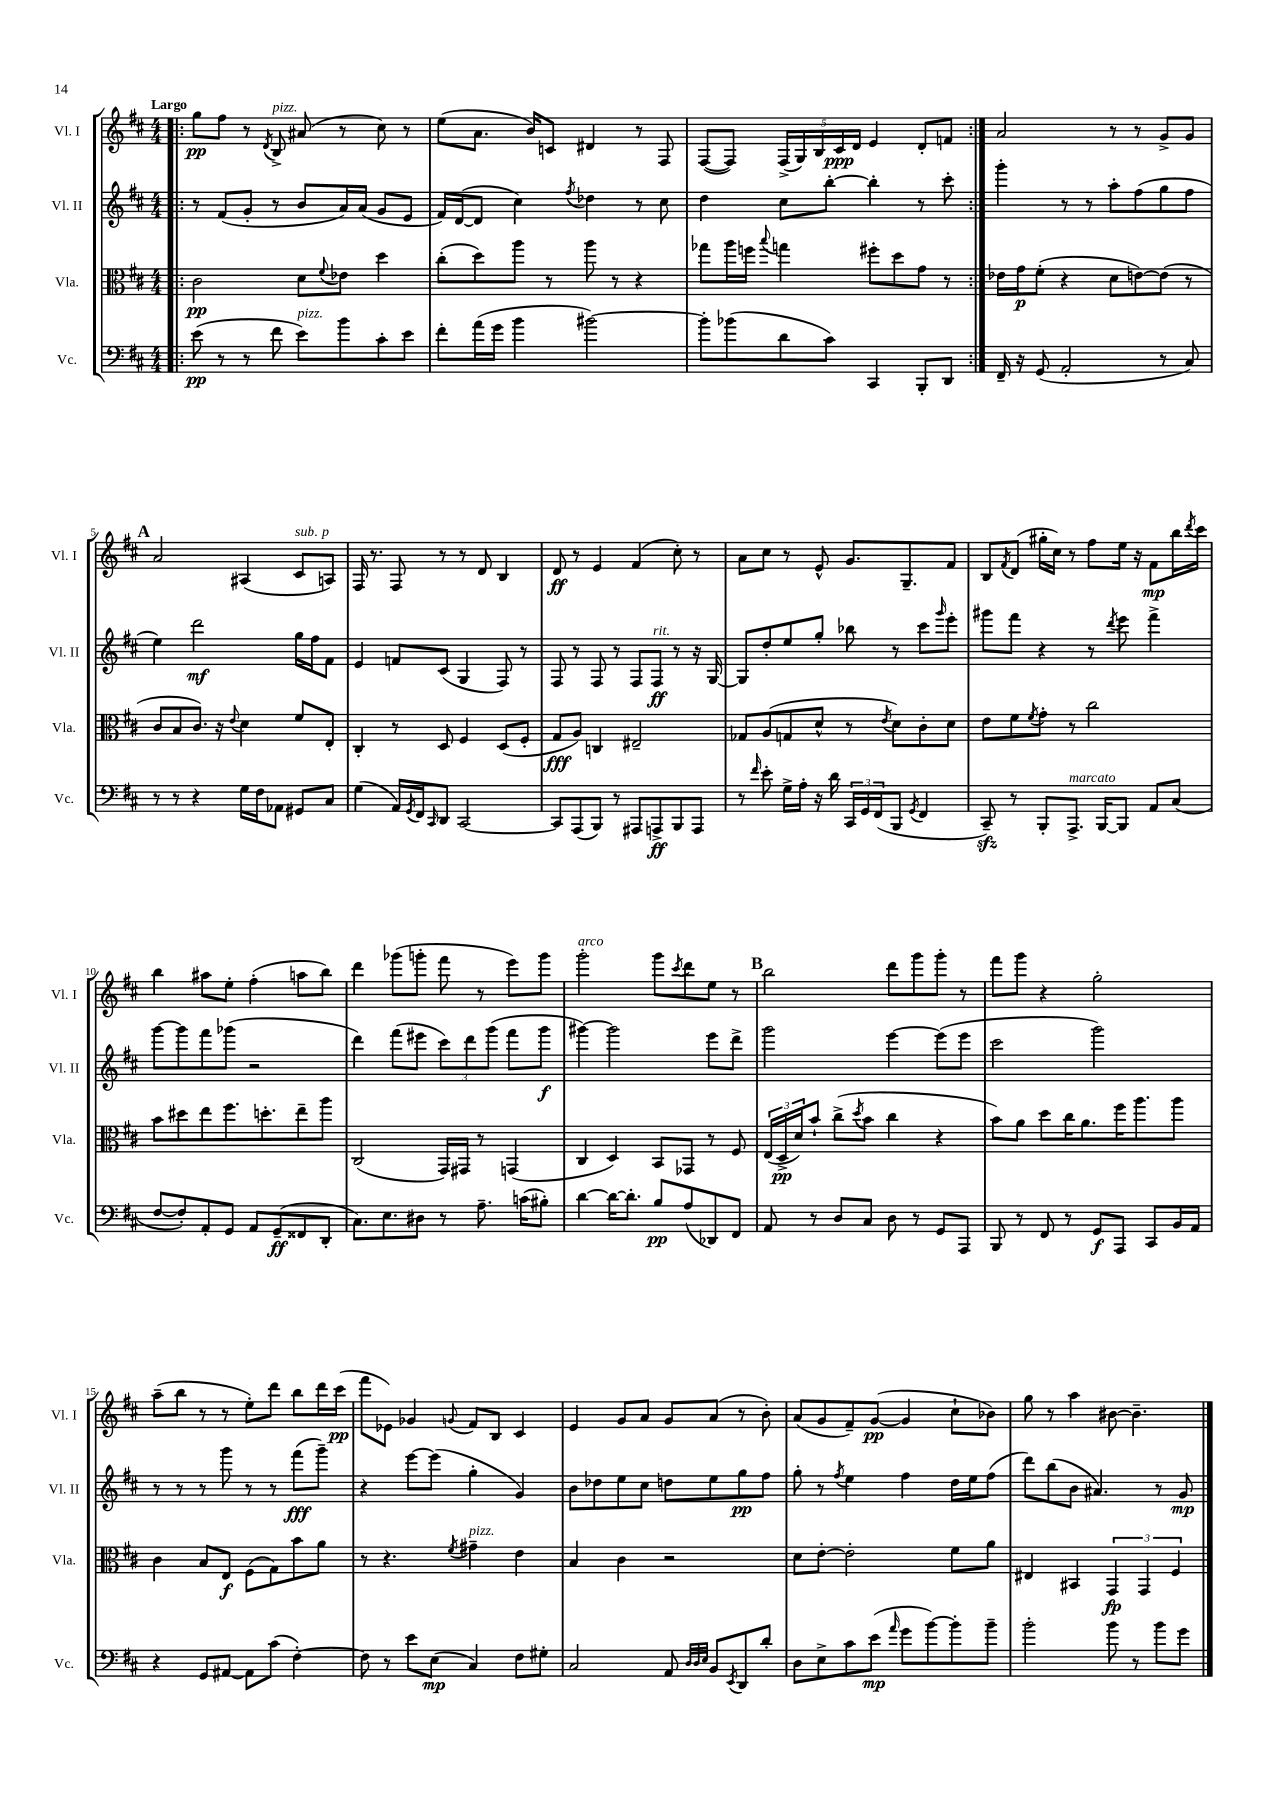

**kern	**dynam	**kern	**dynam	**kern	**dynam	**kern	**dynam
*part4	*part4	*part3	*part3	*part2	*part2	*part1	*part1
*staff4	*staff4	*staff3	*staff3	*staff2	*staff2	*staff1	*staff1
*I"Vc.	*	*I"Vla.	*	*I"Vl. II	*	*I"Vl. I	*
*I'Vc.	*	*I'Vla.	*	*I'Vl. II	*	*I'Vl. I	*
*clefF4	*	*clefC3	*	*clefG2	*	*clefG2	*
*k[f#c#]	*	*k[f#c#]	*	*k[f#c#]	*	*k[f#c#]	*
*M4/4	*	*M4/4	*	*M4/4	*	*M4/4	*
=1!|:	=1!|:	=1!|:	=1!|:	=1!|:	=1!|:	=1!|:	=1!|:
!	!	!	!	!	!	!LO:TX:a:B:t=Largo	!
(8e\	pp	2c#\	pp	8r	.	8gg\L	pp
8r	.	.	.	(8f#/L	.	8ff#\J	.
8r	.	.	.	8g'/J	.	8r	.
.	.	.	.	.	.	8qd/	.
!	!	!	!	!	!	!LO:TX:a:i:t=pizz.	!
8f#\	.	.	.	8r	.	8B^/	.
!LO:TX:a:i:t=pizz.	!	!	!	!	!	!	!
8e\L)	.	8d\L	.	8b/L	.	(8a#X/	.
.	.	8qqf#/	.	.	.	.	.
8b\	.	8e-X\J	.	16a/L)	.	8r	.
.	.	.	.	(16a/JJ	.	.	.
8c#'\	.	4dd\	.	8g/L	.	8cc#\)	.
8e\J	.	.	.	8e/J	.	8r	.
=2	=2	=2	=2	=2	=2	=2	=2
8f#'\L	.	(8cc#'\L	.	16f#/LL)	.	(8ee\L	.
.	.	.	.	([16d/J	.	.	.
(16a\L	.	8dd\)	.	8d/J]	.	8.a\J	.
16g\JJ	.	.	.	.	.	.	.
4b\	.	8aa\J	.	4cc#\)	.	.	.
.	.	.	.	.	.	16b/KL)	.
.	.	8r	.	.	.	8cn/J	.
.	.	.	.	8qff#/	.	.	.
[2b#X\)	.	8aa\	.	4dd-X\	.	4d#X/	.
.	.	8r	.	.	.	.	.
.	.	4r	.	8r	.	8r	.
.	.	.	.	8cc#\	.	8F#/	.
=3	=3	=3	=3	=3	=3	=3	=3
8b#'\L]	.	8gg-X\L	.	4dd\	.	([8F#/L	.
(8b-X\	.	16aa\L	.	.	.	8F#/J])	.
.	.	16ffn\JJ	.	.	.	.	.
.	.	8qqbb/	.	.	.	.	.
8d\	.	4ggn\	.	8cc#\L	.	(20F#^/LL	.
.	.	.	.	.	.	20G/)	.
.	.	.	.	.	.	20B/	.
8c#\J)	.	.	.	[8bb'\J	.	.	.
.	.	.	.	.	.	20c#/	ppp
.	.	.	.	.	.	20d/JJ	.
4CC#/	.	8ff#X'\L	.	4bb'\]	.	4e/	.
.	.	8dd\	.	.	.	.	.
8BBB'/L	.	8g\J	.	8r	.	8d'/L	.
8DD/J	.	8r	.	8ccc#'\	.	8fn/J	.
=4:|!	=4:|!	=4:|!	=4:|!	=4:|!	=4:|!	=4:|!	=4:|!
16FF#~/	.	16e-X\LL	.	4ggg'\	.	2a/	.
16r	.	16g\J	p	.	.	.	.
(8GG/	.	(8f#'\J	.	.	.	.	.
2AA'/	.	4r	.	8r	.	.	.
.	.	.	.	8r	.	.	.
.	.	8d\L	.	8aa'\L	.	8r	.
.	.	[8en\)	.	(8ff#\	.	8r	.
8r	.	(8e\J]	.	8gg\	.	8g^/L	.
8C#/)	.	8r	.	8ff#\J	.	8g/J	.
!!LO:LB:g=z
!!LO:REH:place=s1:t=A
=5	=5	=5	=5	=5	=5	=5	=5
8r	.	8c#/L	.	4ee\)	.	2a/	.
8r	.	8B/	.	.	.	.	.
4r	.	8.c#/J)	.	2ddd\	mf	.	.
.	.	16r	.	.	.	.	.
.	.	8qqe/	.	.	.	.	.
16G\LL	.	4d\	.	.	.	(4A#X/	.
16F#\J	.	.	.	.	.	.	.
8AA-X\J	.	.	.	.	.	.	.
!	!	!	!	!	!	!LO:TX:a:i:t=sub. p	!
8GG#X/L	.	8f#/L	.	16gg\LL	.	8c#/L	.
.	.	.	.	16ff#\J	.	.	.
8C#/J	.	8E'/J	.	8f#\J	.	8An/J)	.
=6	=6	=6	=6	=6	=6	=6	=6
(4G\	.	4C#'/	.	4e/	.	16F#/	.
.	.	.	.	.	.	8.r	.
16AA/LL)	.	8r	.	8fn/L	.	8F#/	.
8qGG/	.	.	.	.	.	.	.
16FF#/J	.	.	.	.	.	.	.
16qqCC#/	.	.	.	.	.	.	.
8DD/J	.	8D/	.	(8c#/J	.	8r	.
[2CC#/	.	4F#/	.	4G/	.	8r	.
.	.	.	.	.	.	8d/	.
.	.	(8D/L	.	8F#/)	.	4B/	.
.	.	8F#'/J	.	8r	.	.	.
=7	=7	=7	=7	=7	=7	=7	=7
8CC#/L]	.	8G/L	fff	8F#/	.	8d/	ff
(8AAA/	.	8A/J)	.	8r	.	8r	.
8BBB/J)	.	4Cn/	.	8F#/	.	4e/	.
8r	.	.	.	8r	.	.	.
8AAA#X/L	.	2E#X~/	.	8F#/L	.	(4f#/	.
!	!	!	!	!LO:TX:a:i:t=rit.	!	!	!
8AAAn^/	ff	.	.	8F#/J	ff	.	.
8BBB/	.	.	.	8r	.	8cc#'\)	.
8AAA/J	.	.	.	16r	.	8r	.
.	.	.	.	[16G/	.	.	.
=8	=8	=8	=8	=8	=8	=8	=8
8r	.	8G-X/L	.	8G/L]	.	8a\L	.
16qqf#/	.	.	.	.	.	.	.
8e'\	.	(8A/	.	8dd'/	.	8cc#\J	.
16G^\LL	.	8Gn/	.	8ee/	.	8r	.
16A'\JJ	.	.	.	.	.	.	.
16r	.	8d^^/J	.	8gg'/J	.	8e^^/	.
16d\	.	.	.	.	.	.	.
24CC#/LL	.	8r	.	8bb-X\	.	8.g/L	.
24GG/	.	.	.	.	.	.	.
(24FF#/J	.	.	.	.	.	.	.
.	.	8qe/	.	.	.	.	.
8BBB/J	.	8d\L)	.	8r	.	.	.
.	.	.	.	.	.	8.G~/	.
8qGG/	.	.	.	.	.	.	.
4FF#/	.	8c#'\	.	8ccc#\L	.	.	.
.	.	.	.	16qqggg/	.	.	.
.	.	8d\J	.	8eee'\J	.	8f#/J	.
=9	=9	=9	=9	=9	=9	=9	=9
8CC#zz~/)	.	8e\L	.	8ggg#X\L	.	8B/L	.
.	.	.	.	.	.	8qf#/	.
8r	.	8f#\	.	8fff#\J	.	(8d/J	.
.	.	8qf#/	.	.	.	.	.
8BBB'/L	.	8g'\J	.	4r	.	16gg#X'\LL	.
.	.	.	.	.	.	16cc#\JJ)	.
!LO:TX:a:i:t=marcato	!	!	!	!	!	!	!
8.AAA^/J	.	8r	.	.	.	8r	.
.	.	2cc#\	.	8r	.	8ff#\L	.
[16BBB/KL	.	.	.	.	.	.	.
.	.	.	.	8qddd/	.	.	.
8BBB/J]	.	.	.	8eee\	.	16ee\Jk	.
.	.	.	.	.	.	16r	.
8AA/L	.	.	.	4fff#^\	.	8f#\L	mp
(8C#/J	.	.	.	.	.	16bb\L	.
.	.	.	.	.	.	8qddd/	.
.	.	.	.	.	.	16ccc#\JJ	.
!!LO:LB:g=z
=10	=10	=10	=10	=10	=10	=10	=10
[8F#/L	.	8b\L	.	[8ggg\L	.	4bb\	.
8F#'/])	.	8dd#X\	.	8ggg\]	.	.	.
8AA'/	.	8ee\	.	8fff#\	.	8aa#X\L	.
8GG/J	.	8.ff#\	.	(8ggg-X\J	.	8ee'\J	.
8AA/L	.	.	.	2r	.	(4ff#'\	.
.	.	8.ddn'\	.	.	.	.	.
(8GG~/	ff	.	.	.	.	.	.
8FF##X/	.	8ee~\	.	.	.	8aan\L	.
8DD'/J	.	8aa\J	.	.	.	8bb\J)	.
=11	=11	=11	=11	=11	=11	=11	=11
8.C#\L)	.	(2C#/	.	4ddd\)	.	4ddd\	.
8.E\	.	.	.	.	.	.	.
.	.	.	.	(8fff#\L	.	(8ggg-X\L	.
8D#X\J	.	.	.	8eee#X\J	.	8gggn'\J	.
8r	.	16GG/LL)	.	12ccc#\L)	.	8fff#\	.
.	.	16GG#X/JJ	.	.	.	.	.
.	.	.	.	12ddd\	.	.	.
8.A~\	.	8r	.	.	.	8r	.
.	.	.	.	(12ggg\J	.	.	.
.	.	(4GGn/	.	8fff#\L	.	8eee\L)	.
(16cn\KL	.	.	.	.	.	.	.
8B#X'\J)	.	.	.	8ggg\J	f	8ggg\J	.
=12	=12	=12	=12	=12	=12	=12	=12
!	!	!	!	!	!	!LO:TX:a:i:t=arco	!
[4d\	.	4C#/	.	[4ggg#X\)	.	2ggg'\	.
16d\KL_	.	4D/)	.	2ggg#\]	.	.	.
8.d'\J]	.	.	.	.	.	.	.
8B/L	pp	8BB/L	.	.	.	8ggg\L	.
.	.	.	.	.	.	8qccc#/	.
(8A/	.	8GG-X/J	.	.	.	8ddd\	.
8DD-X/)	.	8r	.	8eee\L	.	8ee\J	.
8FF#/J	.	8F#/	.	8ddd^\J	.	8r	.
!!LO:REH:place=s1:t=B
=13	=13	=13	=13	=13	=13	=13	=13
8AA/	.	(24E/LL	.	2ggg\	.	2bb\	.
.	.	24D^/	pp	.	.	.	.
.	.	24d/J)	.	.	.	.	.
8r	.	8b`/J	.	.	.	.	.
8D/L	.	(8cc#^\L	.	.	.	.	.
.	.	8qdd/	.	.	.	.	.
8C#/J	.	8b\J	.	.	.	.	.
8D\	.	4cc#\	.	[4eee\	.	8ddd\L	.
8r	.	.	.	.	.	8ggg\	.
8GG/L	.	4r	.	(8eee\L]	.	8ggg'\J	.
8AAA/J	.	.	.	8eee\J	.	8r	.
=14	=14	=14	=14	=14	=14	=14	=14
8BBB/	.	8b\L)	.	2ccc#\	.	8fff#\L	.
8r	.	8a\J	.	.	.	8ggg\J	.
8FF#/	.	8dd\L	.	.	.	4r	.
8r	.	16cc#\K	.	.	.	.	.
.	.	8.a\	.	.	.	.	.
8GG/L	f	.	.	2ggg\)	.	2gg'\	.
8AAA/J	.	16ff#\K	.	.	.	.	.
.	.	8.aa\	.	.	.	.	.
8CC#/L	.	.	.	.	.	.	.
16BB/L	.	8aa\J	.	.	.	.	.
16AA/JJ	.	.	.	.	.	.	.
!!LO:LB:g=z
=15	=15	=15	=15	=15	=15	=15	=15
4r	.	4c#\	.	8r	.	(8aa~\L	.
.	.	.	.	8r	.	8bb\J	.
8GG/L	.	8B/L	.	8r	.	8r	.
[8AA#X/J	.	8E/J	f	8ggg\	.	8r	.
8AA#\L]	.	(8F#\L	.	8r	.	8ee'\L)	.
(8c#\J	.	8G\)	.	8r	.	8ddd\J	.
[4F#'\)	.	8b\	.	(8fff#\L	fff	8bb\L	.
.	.	8a\J	.	8ggg~\J)	.	16ddd\L	.
.	.	.	.	.	.	(16ccc#\JJ	pp
=16	=16	=16	=16	=16	=16	=16	=16
8F#\]	.	8r	.	4r	.	8fff#\L	.
8r	.	4.r	.	.	.	8e-X\J)	.
8e\L	.	.	.	[8eee\L	.	4g-X/	.
(8E\J	mp	.	.	(8eee\J]	.	.	.
.	.	8qf#/	.	.	.	8qqgn/	.
!	!	!LO:TX:a:i:t=pizz.	!	!	!	!	!
4C#/)	.	4g#X~\	.	4gg'\	.	8f#/L	.
.	.	.	.	.	.	8B/J	.
8F#\L	.	4e\	.	4g/)	.	4c#/	.
8G#X'\J	.	.	.	.	.	.	.
=17	=17	=17	=17	=17	=17	=17	=17
2C#/	.	4B/	.	8b\L	.	4e/	.
.	.	.	.	8dd-X\	.	.	.
.	.	4c#\	.	8ee\	.	8g/L	.
.	.	.	.	8cc#\J	.	8a/J	.
8AA/	.	2r	.	8ddn\L	.	8g/L	.
32qqD/LLL	.	.	.	.	.	.	.
32qqD/	.	.	.	.	.	.	.
32qqE/JJJ	.	.	.	.	.	.	.
8BB/L	.	.	.	8ee\	.	(8a/J	.
8qEE/	.	.	.	.	.	.	.
8DD/	.	.	.	8gg\	pp	8r	.
8d'/J	.	.	.	8ff#\J	.	8b'\)	.
=18	=18	=18	=18	=18	=18	=18	=18
8D\L	.	8d\L	.	8gg'\	.	(8a/L	.
8E^\	.	[8e'\J	.	8r	.	8g/	.
.	.	.	.	8qff#/	.	.	.
8c#\	.	2e'\]	.	4ee\	.	8f#~/)	.
(8e\J	mp	.	.	.	.	([8g/J	pp
16qqa/	.	.	.	.	.	.	.
8g\L	.	.	.	4ff#\	.	4g/]	.
[8b\)	.	.	.	.	.	.	.
8b'\]	.	8f#\L	.	16dd\LL	.	8cc#`\L	.
.	.	.	.	16ee\J	.	.	.
8b~\J	.	8a\J	.	(8ff#\J	.	8b-X\J)	.
=19	=19	=19	=19	=19	=19	=19	=19
2b'\	.	4E#X/	.	8ddd\L)	.	8gg\	.
.	.	.	.	(8bb\	.	8r	.
.	.	4BB#X/	.	8b\J	.	4aa\	.
.	.	.	.	4.a#X/)	.	.	.
8b\	.	6GG/	fp	.	.	[8b#X\	.
8r	.	.	.	.	.	4.b#~\]	.
.	.	6GG/	.	.	.	.	.
8b\L	.	.	.	8r	.	.	.
.	.	6F#/	.	.	.	.	.
8g\J	.	.	.	8g/	mp	.	.
==	==	==	==	==	==	==	==
*-	*-	*-	*-	*-	*-	*-	*-
